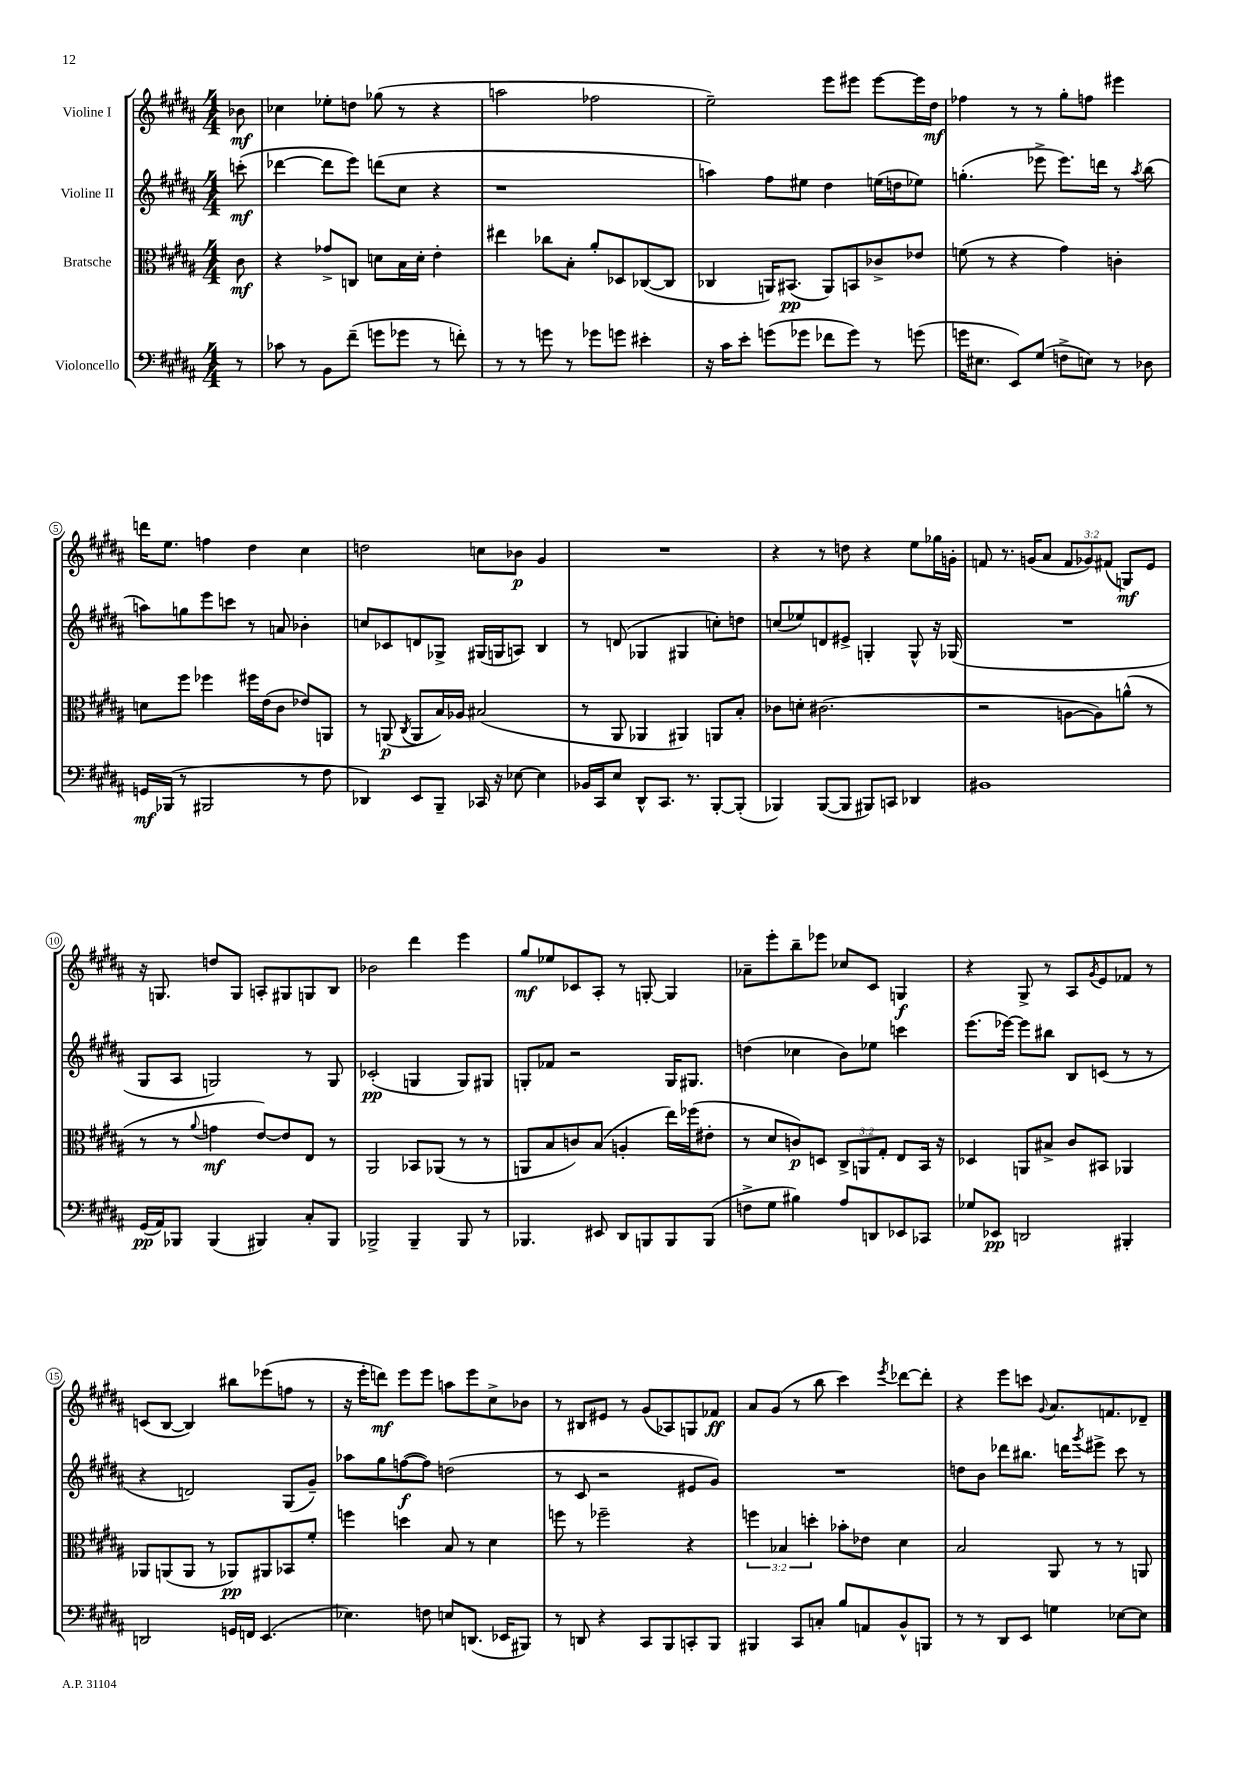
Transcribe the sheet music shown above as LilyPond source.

<<
\new StaffGroup <<
\new Staff = "s0" \with { instrumentName = "Violine I" } {
    \clef treble \key b \major \numericTimeSignature \time 4/4 \override Staff.TupletNumber.text = #tuplet-number::calc-fraction-text \partial 8
    bes'8\mf |
    ces''4 ees''8-. d''8 ges''8( r8 r4 |
    a''2 fes''2 |
    e''2--) e'''8 eis'''8 eis'''8~ eis'''16 dis''16\mf |
    fes''4 r8 r8 gis''8-. f''8 eis'''4 |
    d'''16 e''8. f''4 dis''4 cis''4 |
    d''2 c''8 bes'8\p gis'4 |
    R1 |
    r4 r8 d''8 r4 e''8 ges''16 g'16-. |
    f'8 r8. g'16( ais'8 \tuplet 3/2 { f'8 ges'8) fis'8( } g8\mf) e'8 |
    r16 g8. d''8 g8 a8-. gis8 g8 b8 |
    bes'2 dis'''4 e'''4 |
    gis''8\mf ees''8 ces'8 ais8-. r8 g8~-. g4 |
    aes'8-- e'''8-. b''8-- ees'''8 ces''8 cis'8 g4\f |
    r4 gis8-> r8 ais8 \acciaccatura { gis'8 } e'8 fes'8 r8 |
    c'8( b8~ b4) bis''8 ees'''8( f''8 r8 |
    r16 e'''16-. d'''8\mf) e'''8 e'''8 a''8 e'''8 cis''8-> bes'8 |
    r8 bis8 eis'8 r8 gis'8( aes8) g8 fes'8\ff |
    ais'8 gis'8( r8 b''8 cis'''4) \acciaccatura { e'''8 } des'''8~ des'''8-. |
    r4 e'''8 c'''8 \appoggiatura { gis'8 } ais'8. f'8. des'8-- \bar "|." |
}
\new Staff = "s1" \with { instrumentName = "Violine II" } {
    \clef treble \key b \major \numericTimeSignature \time 4/4 \partial 8
    c'''8-.\mf( |
    des'''4~ des'''8 e'''8) d'''8( cis''8 r4 |
    r1 |
    a''4) fis''8 eis''8 dis''4 e''16( d''16 ees''8) |
    g''4.-.( ees'''8-> ees'''8.) d'''16 r8 \acciaccatura { ais''8 } b''8( |
    a''8) g''8 e'''8 c'''8 r8 a'8 bes'4-. |
    c''8 ces'8 d'8 ges8-> gis16( g16 a8) b4 |
    r8 d'8( ges4 gis4 c''8-.) d''8 |
    c''8( ees''8) d'8 eis'8-> g4-. g8-^ r16 ges16( |
    R1 |
    gis8 ais8 g2) r8 g8 |
    ces'2-.\pp( g4 g8) gis8 |
    g8-. fes'8 r2 g16 gis8. |
    d''4( ces''4 b'8) ees''8 c'''4 |
    e'''8.( ees'''16~) ees'''8 bis''8 b8 c'8( r8 r8 |
    r4 d'2) gis8( gis'8--) |
    aes''8 gis''8 f''8~\f( f''8) d''2( |
    r8 cis'8 r2 eis'8 gis'8) |
    R1 |
    d''8 b'8 des'''8 bis''8. d'''16 \acciaccatura { gis'''8 } eis'''8-> cis'''8 r8 \bar "|." |
}
\new Staff = "s2" \with { instrumentName = "Bratsche" } {
    \clef alto \key b \major \numericTimeSignature \time 4/4 \override Staff.TupletNumber.text = #tuplet-number::calc-fraction-text \partial 8
    cis'8\mf |
    r4 ges'8-> c8 d'8 b16 d'16-. e'4-. |
    eis''4 ces''8 b8-. ais'8-. des8 ces8~( ces8 |
    ces4 a,16) bis,8.\pp( a,8) b,8 ces'8-> ees'8 |
    f'8( r8 r4 gis'4) c'4-. |
    d'8 fis''8 fes''4 fis''16 e'16( cis'8 ees'8) a,8 |
    r8 a,8\p( \acciaccatura { cis8 } a,8 b16) aes16 bis2( |
    r8 ais,8 aes,4 ais,4) a,8 b8-. |
    ces'8 d'8-. cis'2.( |
    r2 a8~ a8) a'8-^( r8 |
    r8 r8 \appoggiatura { ais'8 } g'4\mf e'8~) e'8 e8 r8 |
    ais,2 bes,8 aes,8( r8 r8 |
    a,8 b8 c'8) b8( a4-. e''16) fes''16( eis'8-. |
    r8 dis'8 c'8\p) d8 \tuplet 3/2 { cis8-> a,8 gis8-. } e8 b,16 r16 |
    des4 a,8 bis8-> cis'8 bis,8 aes,4 |
    aes,8 a,8( a,8 r8 aes,8\pp) ais,8 bes,8 fis'8-. |
    f''4 d''4 b8 r8 dis'4 |
    f''8 r8 fes''2-- r4 |
    \tuplet 3/2 { f''4 bes4 d''4-. } bes'8-. ees'8 dis'4 |
    b2 ais,8 r8 r8 a,8 \bar "|." |
}
\new Staff = "s3" \with { instrumentName = "Violoncello" } {
    \clef bass \key b \major \numericTimeSignature \time 4/4 \partial 8
    r8 |
    ces'8 r8 b,8 fis'8--( g'8 ges'8 r8 f'8-.) |
    r8 r8 g'8 r8 ges'8 g'8 eis'4-. |
    r16 cis'16 e'8-. g'8( ges'8 fes'8 ges'8) r8 g'8( |
    g'16 eis8. e,8) gis8( f8-> e8) r8 des8 |
    g,16\mf bes,,16( r8 bis,,2 r8 fis8 |
    des,4) e,8 b,,8-- ces,16 r16 ees8~ ees4 |
    bes,16 cis,16 e8 dis,8-^ cis,8. r8. b,,8~-. b,,8-.( |
    bes,,4) bes,,8~( bes,,8 bis,,8) c,8 des,4 |
    bis,1 |
    gis,16\pp( ais,16) bes,,8 bes,,4( bis,,4) cis8-. bis,,8 |
    bes,,2-> bes,,4-- bes,,8 r8 |
    bes,,4. eis,8 dis,8 b,,8 b,,8 b,,8( |
    f8-> gis8 bis4) ais8 d,8 ees,8 ces,8 |
    ges8 ees,8\pp d,2 bis,,4-. |
    d,2 g,16 f,16 e,4.( |
    ees4.) f8 e8 d,8.( ees,16 bis,,8) |
    r8 d,8 r4 cis,8 b,,8 c,8-. b,,8 |
    bis,,4 cis,8 c8-. b8 a,8 b,8-^ b,,8 |
    r8 r8 dis,8 e,8 g4 ees8~ ees8 \bar "|." |
}
>>
>>
\layout { \context { \Score \override BarNumber.stencil = #(make-stencil-circler 0.1 0.3 ly:text-interface::print) } }
